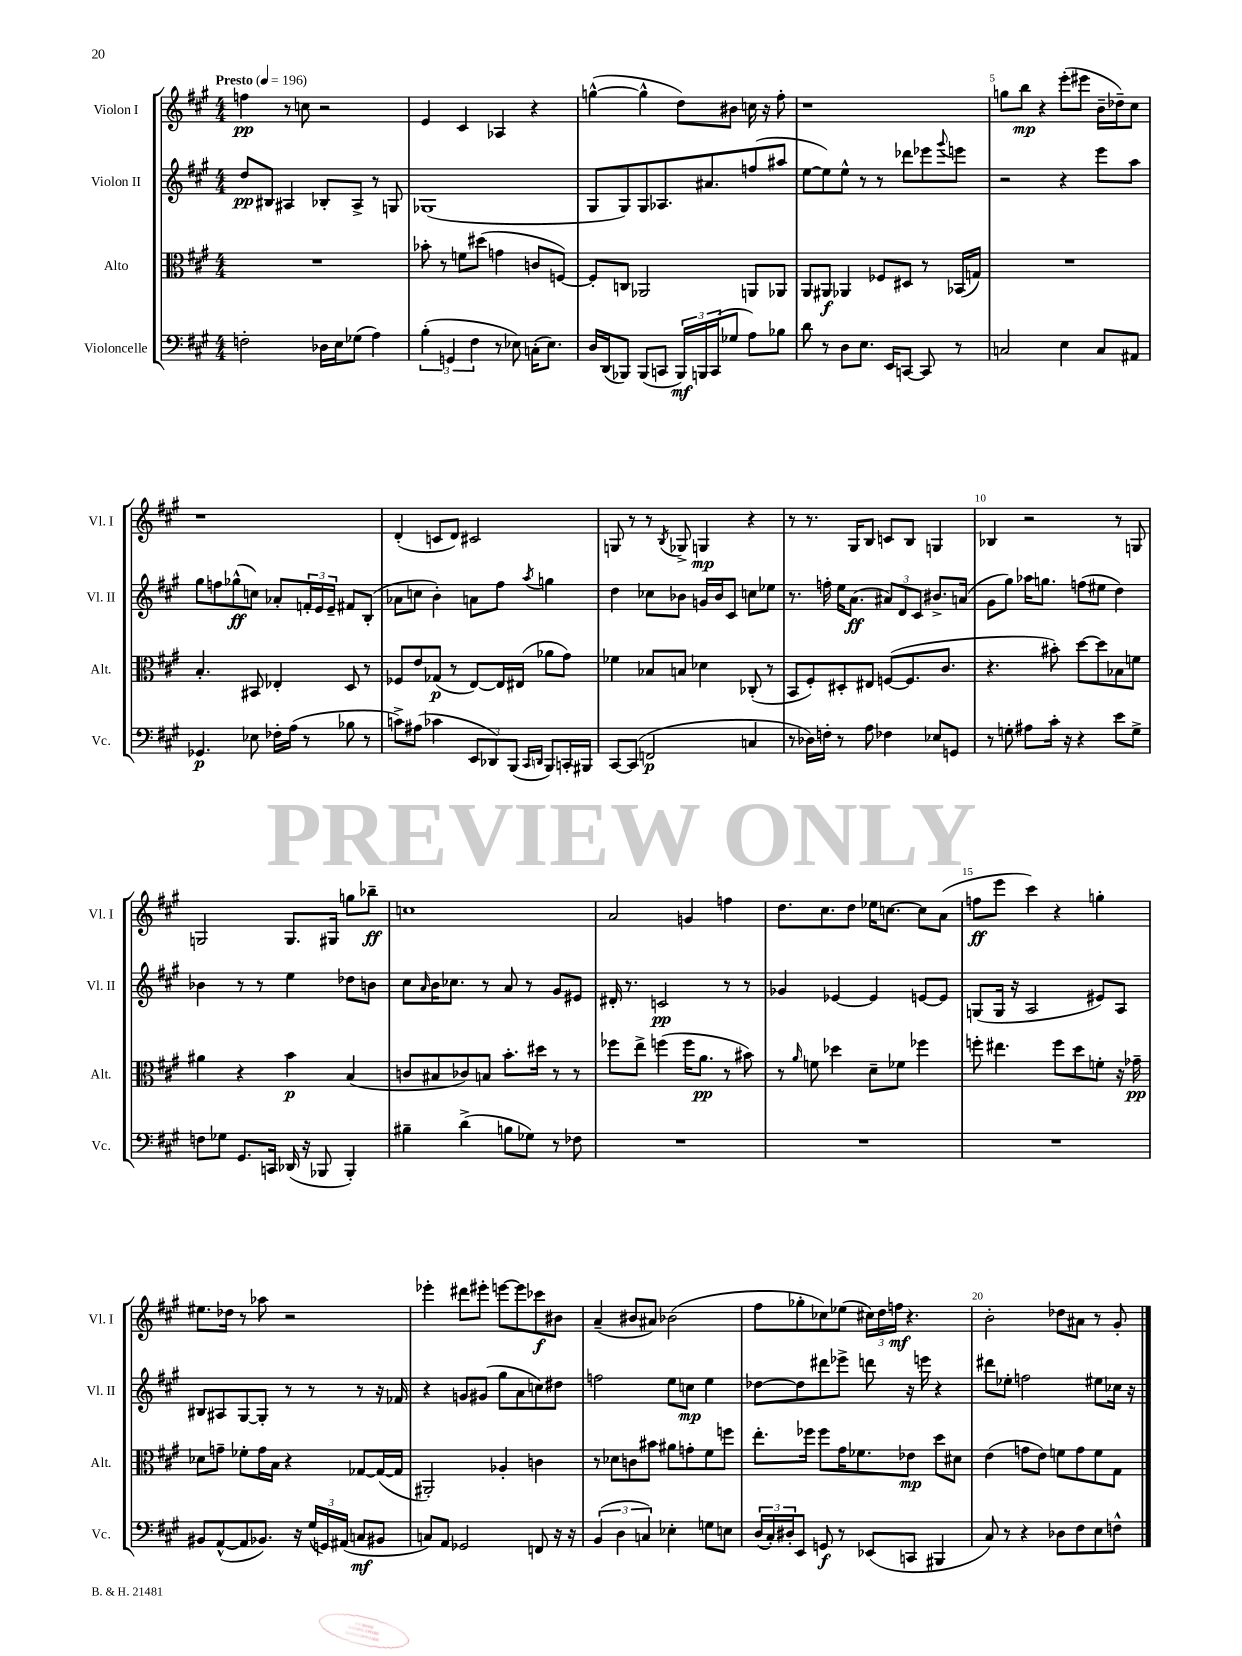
<<
\new StaffGroup <<
\new Staff = "s0" \with { instrumentName = "Violon I" shortInstrumentName = "Vl. I" } {
    \clef treble \key a \major \numericTimeSignature \time 4/4 \tempo "Presto" 4 = 196
    f''4\pp r8 c''8 r2 |
    e'4 cis'4 aes4 r4 |
    g''4~-^( g''4-^ d''8) bis'8 c''16 r16 fis''8-. |
    r1 |
    g''8 b''8\mp r4 e'''8-.( eis'''8 b'16-- des''16--) cis''8 |
    r1 |
    d'4-.( c'8 d'8) cis'2 |
    g8 r8 r8 \acciaccatura { b8 } ges8-> g4\mp r4 |
    r8 r8. gis16 b8 c'8 b8 g4 |
    bes4 r2 r8 g8 |
    g2 g8. gis16 g''8 bes''8--\ff |
    c''1 |
    a'2 g'4 f''4 |
    d''8. cis''8. d''8 ees''16 c''8.~ c''8 a'8( |
    f''8\ff e'''8 cis'''4) r4 g''4-. |
    eis''8. des''16 r8 aes''8 r2 |
    ees'''4-. dis'''8 eis'''8-. e'''8~ e'''8 ces'''8\f bis'8 |
    a'4--( bis'8 ais'8) bes'2( |
    fis''8 ges''8-. ces''8) ees''8( \tuplet 3/2 { cis''16) d''16 f''16\mf } r4. |
    b'2-. des''8 ais'8 r8 gis'8-. \bar "|." |
}
\new Staff = "s1" \with { instrumentName = "Violon II" shortInstrumentName = "Vl. II" } {
    \clef treble \key a \major \numericTimeSignature \time 4/4
    d''8\pp bis8 ais4 bes8-. ais8-> r8 g8 |
    ges1( |
    gis8 gis8) gis8 aes8. ais'8. f''8( ais''8 |
    e''8~ e''8) e''8-^ r8 r8 des'''8 ees'''8 \appoggiatura { gis'''8 } e'''8 |
    r2 r4 e'''8 a''8 |
    gis''8 f''8 ges''8-^\ff( c''8) aes'8-. \tuplet 3/2 { f'16-. e'16 e'16-- } fis'8 b8-.( |
    aes'8 c''8 b'4-.) a'8 fis''8 \acciaccatura { a''8 } g''4 |
    d''4 ces''8 bes'8 g'16 bes'16 cis'8 c''8 ees''8 |
    r8. f''16-. e''16 a'8.\ff( \tuplet 3/2 { ais'8) d'8 cis'8 } bis'8.-> a'16( |
    gis'8 gis''8) aes''16 g''8. f''8( eis''8 d''4) |
    bes'4 r8 r8 e''4 des''8 b'8 |
    cis''8 \grace { a'16 } b'16 ces''8. r8 a'8 r8 gis'8 eis'8 |
    dis'16-. r8. c'2\pp r8 r8 |
    ges'4 ees'4~ ees'4 e'8~ e'8 |
    g8( g16 r16 a2 eis'8) a8 |
    bis8 ais8 gis8~ gis8-. r8 r8 r8 r16 fes'16 |
    r4 g'8 gis'8( gis''8 a'8 c''8) dis''8 |
    f''2 e''8 c''8\mp e''4 |
    des''8~ des''8 dis'''8 ees'''8-> d'''8 r16 e'''16 r4 |
    dis'''8 ees''8-. f''2 eis''8 ces''16 r16 \bar "|." |
}
\new Staff = "s2" \with { instrumentName = "Alto" shortInstrumentName = "Alt." } {
    \clef alto \key a \major \numericTimeSignature \time 4/4
    R1 |
    bes'8-. r8 f'8 dis''8( g'4 c'8 f8~) |
    f8-. c8 aes,2 a,8 aes,8 |
    a,8 ais,8\f aes,4 fes8 dis8 r8 bes,16( g16) |
    R1 |
    b4.-. bis,8 ees4-. d8 r8 |
    fes8 e'8 ges8\p( r8 e8~) e16 eis16( aes'8 gis'8) |
    fes'4 bes8 b8 des'4 ces8-.( r8 |
    b,8 fis8-.) dis8-. eis8 f8~( f8. cis'8. |
    r4. bis'8-.) d''8~ d''8 bes8 f'8 |
    ais'4 r4 b'4\p b4( |
    c'8 bis8 ces'8) b8 b'8.-. dis''16 r8 r8 |
    fes''8 e''8-> f''4( f''16 a'8.\pp r8 bis'8) |
    r8 \grace { a'16 } f'8 des''4 d'8-- fes'8 fes''4 |
    f''8-. eis''4. f''8 d''8 f'8-. r16 ges'16--\pp |
    des'8 g'8-- fes'8-. g'16 b16 r4 ges8~ ges16~( ges16 |
    ais,2-.) aes4-. c'4 |
    r8 des'8 c'8 bis'8 ais'8 g'8-. fis'8 f''8 |
    e''8.-. fes''16 fes''8 gis'16 fes'8. ees'8\mp d''8 dis'8 |
    e'4( g'8 e'8) f'8 g'8 f'8 gis8 \bar "|." |
}
\new Staff = "s3" \with { instrumentName = "Violoncelle" shortInstrumentName = "Vc." } {
    \clef bass \key a \major \numericTimeSignature \time 4/4
    f2-. des16 e16 ges8( a4) |
    \tuplet 3/2 { b4-.( g,4 fis4 } r8 ees8) c16-.( ees8.) |
    d16 d,16( bes,,8) bes,,8( c,8 \tuplet 3/2 { bes,,16\mf) b,,16 c,16( } ges8 a8) bes8 |
    d'8 r8 d8 e8. e,16 c,8~ c,8 r8 |
    c2 e4 c8 ais,8 |
    ges,4.\p ees8 fes16-. a16( r8 bes8 r8 |
    c'8->) ais8( ces'4 \tuplet 3/2 { e,8 des,8) b,,8( } \grace { cis,16 d,16 } b,,8) c,16-. bis,,16 |
    cis,8~ cis,8( f,2\p c4 |
    r8 des16) f16-. r8 a8 fes4 ees8 g,8 |
    r8 g8-. ais8 cis'16-. r16 r4 e'8 g8-> |
    f8 ges8 gis,8. c,16 des,16( r16 bes,,8 bes,,4-.) |
    bis4-- d'4->( b8 ges8) r8 fes8 |
    R1 |
    R1 |
    R1 |
    bis,8 a,8~-^( a,8 bes,8.) r16 \tuplet 3/2 { gis16( g,16) ais,16( } c8\mf bis,8 |
    c8) a,8 ges,2 f,8 r16 r16 |
    \tuplet 3/2 { b,4( d4 c4) } ees4-. g8 e8 |
    \tuplet 3/2 { d16( cis16-.) dis16-. } e,8 g,8\f r8 ees,8( c,8 bis,,4 |
    cis8) r8 r4 des8 fis8 e8 f8-^ \bar "|." |
}
>>
>>
\layout { \context { \Score \override BarNumber.break-visibility = ##(#f #t #t) barNumberVisibility = #(every-nth-bar-number-visible 5) } }
